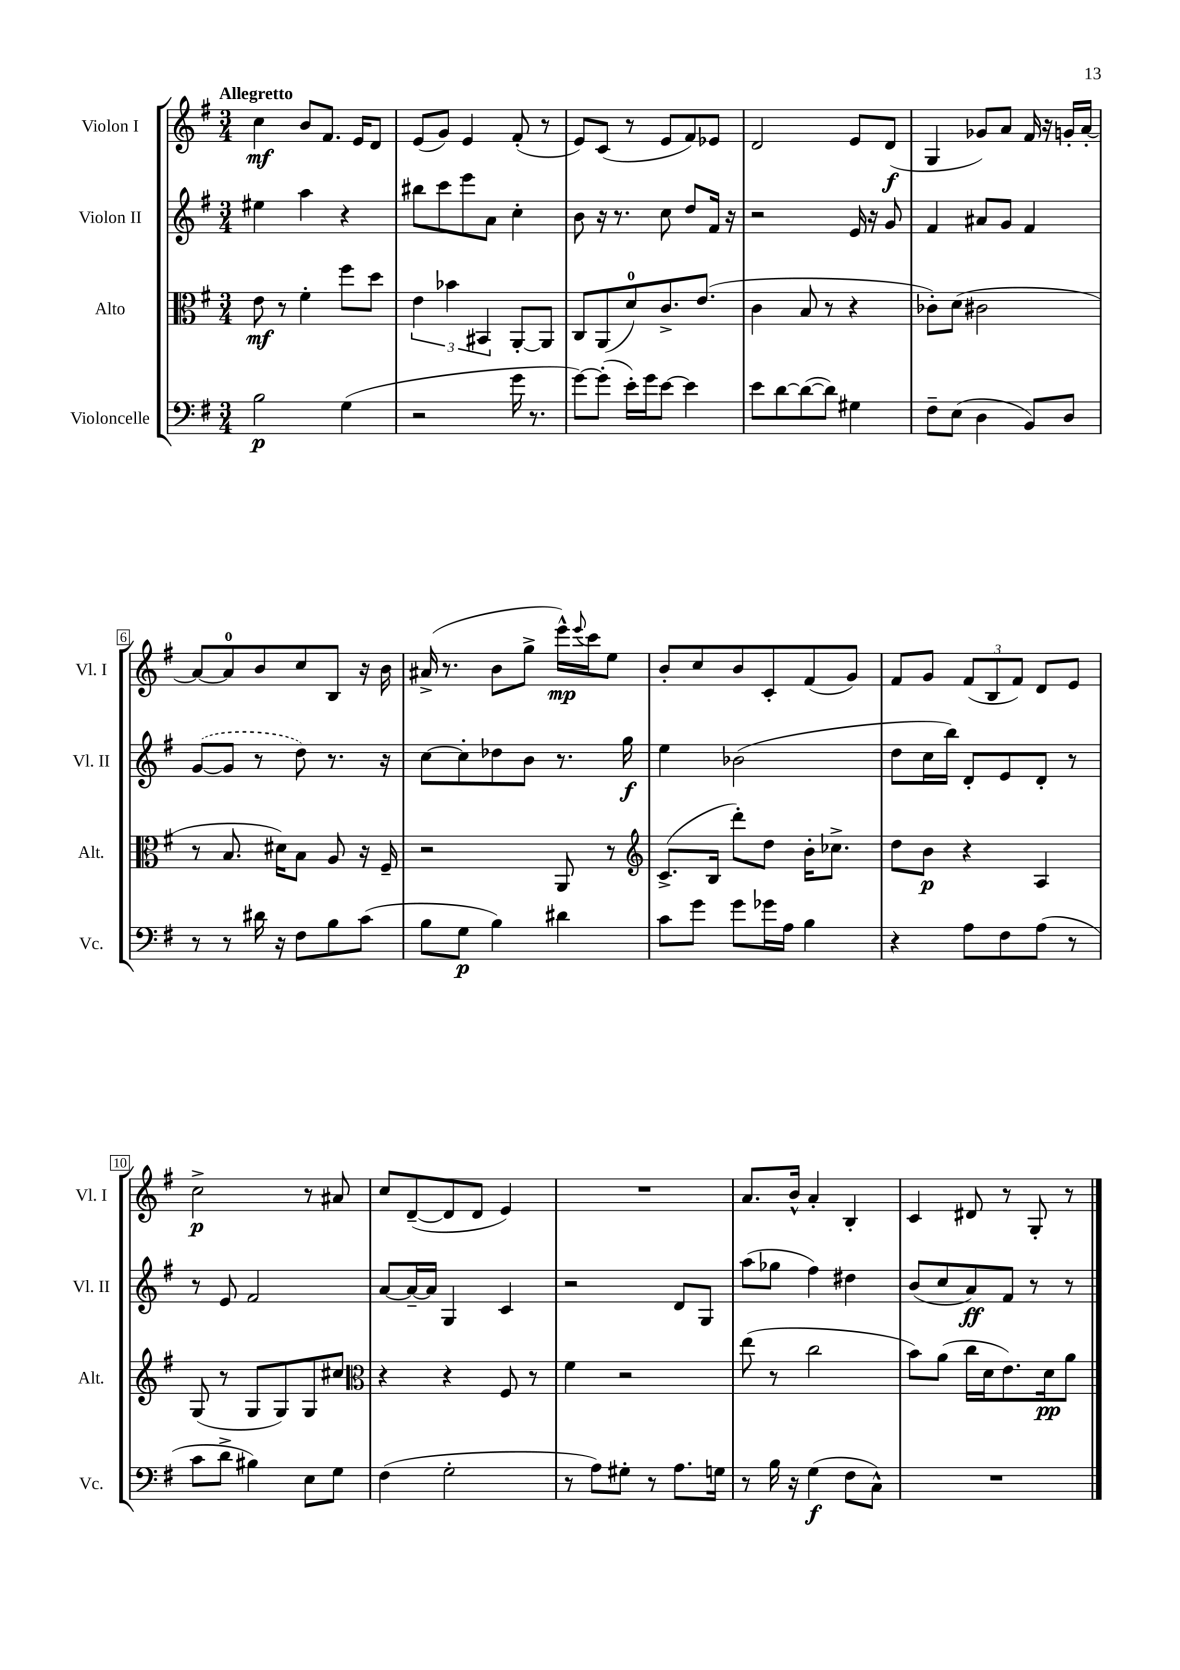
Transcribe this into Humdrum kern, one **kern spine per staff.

**kern	**kern	**kern	**kern
*staff4	*staff3	*staff2	*staff1
*clefF4	*clefC3	*clefG2	*clefG2
*k[f#]	*k[f#]	*k[f#]	*k[f#]
*M3/4	*M3/4	*M3/4	*M3/4
2B	8e	4ee#	4cc
.	8r	.	.
.	4f#'	4aa	8b
.	.	.	8.f#
(4G	8ff#	4r	.
.	.	.	16e
.	8dd	.	8d
=	=	=	=
2r	6e	8bb#	(8e
.	.	8ccc	8g)
.	6b-	.	.
.	.	8eee	4e
.	6BB#	.	.
.	.	8a	.
16g	[8AA'	4cc'	(8f#'
8.r	.	.	.
.	8AA]	.	8r
=	=	=	=
[8g)	8C	8b	8e)
(8g']	(8AA	16r	(8c
.	.	8.r	.
16e')	8d)	.	8r
16g	.	.	.
[8e	8.c^	8cc	8e
4e]	.	8dd	8f#)
.	(8.e	.	.
.	.	16f#	8e-
.	.	16r	.
=	=	=	=
8e	4c	2r	2d
[8d	.	.	.
(8d_	8B	.	.
8d])	8r	.	.
4G#	4r	16e	8e
.	.	16r	.
.	.	8g	(8d
=	=	=	=
8F#~	8c-')	4f#	4G
(8E	(8d	.	.
4D	2c#	8a#	8g-)
.	.	8g	8a
8BB)	.	4f#	16f#
.	.	.	16r
8D	.	.	16g'
.	.	.	[16a'
=	=	=	=
8r	8r	([8g	8a_
8r	8.B	8g]	8a]
16d#	.	8r	8b
16r	16d#)	.	.
8F#	8B	8dd)	8cc
8B	8A	8.r	8B
(8c	16r	.	16r
.	16F#~	16r	16b
=	=	=	=
8B	2r	[8cc	(16a#^
.	.	.	8.r
8G	.	8cc']	.
4B)	.	8dd-	8b
.	.	8b	8gg^
4d#	8AA	8.r	16eee^^)
.	.	.	8qqeee
.	.	.	16ccc
.	8r	.	8ee
.	.	16gg	.
=	=	=	=
*	*clefG2	*	*
8c	(8.c^	4ee	8b'
8g	.	.	8cc
.	16B	.	.
8g	8ddd')	(2b-	8b
16g-	8dd	.	8c'
16A	.	.	.
4B	16b'	.	(8f#
.	8.cc-^	.	.
.	.	.	8g)
=	=	=	=
4r	8dd	8dd	8f#
.	8b	16cc	8g
.	.	16bb)	.
8A	4r	8d'	(12f#
.	.	.	12B
8F#	.	8e	.
.	.	.	12f#)
(8A	4A	8d'	8d
8r	.	8r	8e
=	=	=	=
8c	(8G	8r	2cc^
8d^	8r	8e	.
4B#)	8G	2f#	.
.	8G)	.	.
8E	8G	.	8r
8G	8cc#	.	8a#
=	=	=	=
*	*clefC3	*	*
(4F#	4r	[8a	8cc
.	.	16a~_	([8d~
.	.	16a]	.
2G'	4r	4G	8d]
.	.	.	8d
.	8F#	4c	4e)
.	8r	.	.
=	=	=	=
8r	4f#	2r	2.r
8A)	.	.	.
8G#'	2r	.	.
8r	.	.	.
8.A	.	8d	.
.	.	8G	.
16G	.	.	.
=	=	=	=
8r	(8ee	(8aa	8.a
16B	8r	8gg-	.
16r	.	.	16b^^
(4G	2cc	4ff#)	4a'
8F#	.	4dd#	4B'
8C^^)	.	.	.
=	=	=	=
2.r	8b)	(8b	4c
.	(8a	8cc	.
.	16cc	8a)	8d#
.	16d	.	.
.	8.e)	8f#	8r
.	.	8r	8G'
.	16d	.	.
.	8a	8r	8r
==	==	==	==
*-	*-	*-	*-
